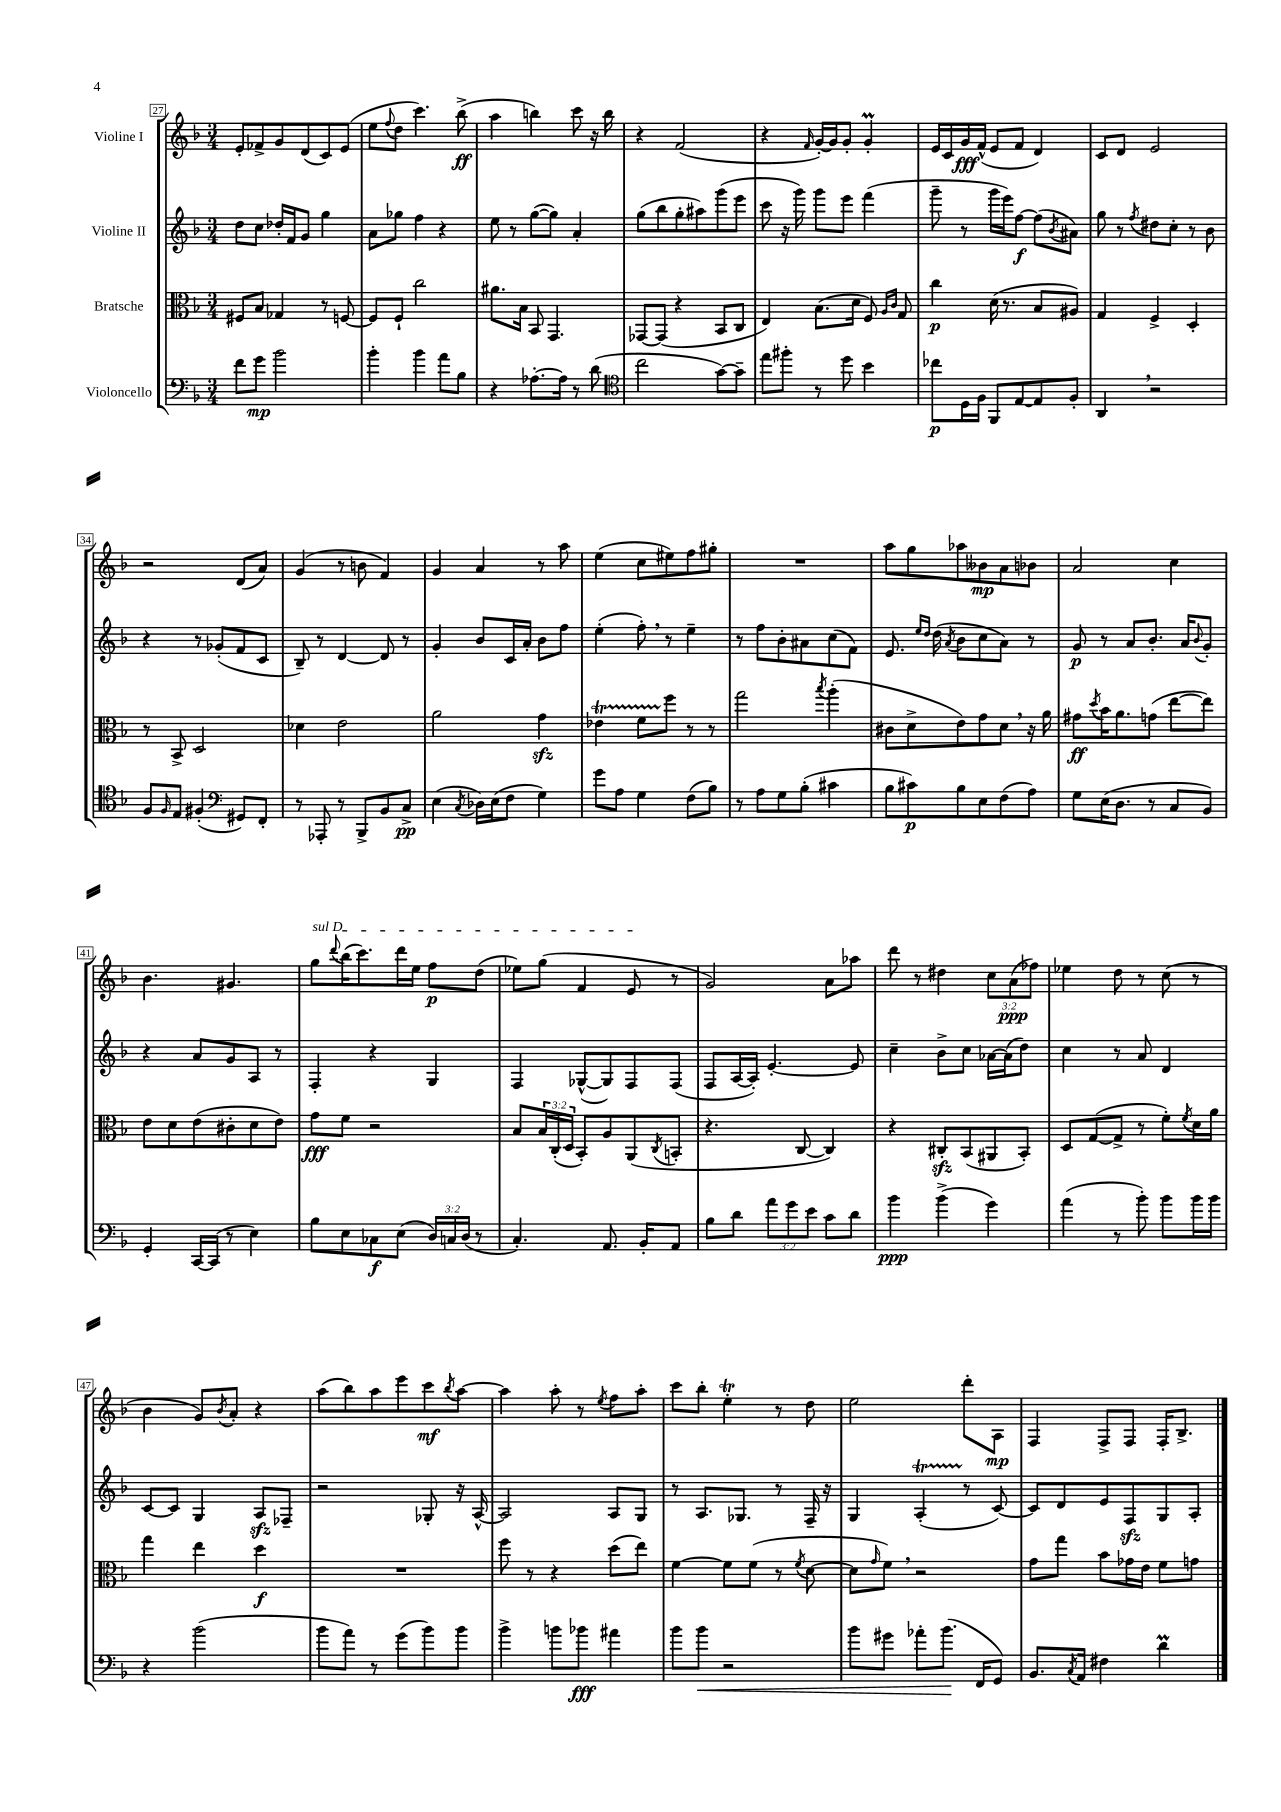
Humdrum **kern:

**kern	**dynam	**kern	**dynam	**kern	**dynam	**kern	**dynam
*part4	*part4	*part3	*part3	*part2	*part2	*part1	*part1
*staff4	*staff4	*staff3	*staff3	*staff2	*staff2	*staff1	*staff1
*I"Violoncello	*	*I"Bratsche	*	*I"Violine II	*	*I"Violine I	*
*clefF4	*	*clefC3	*	*clefG2	*	*clefG2	*
*k[b-]	*	*k[b-]	*	*k[b-]	*	*k[b-]	*
*M3/4	*	*M3/4	*	*M3/4	*	*M3/4	*
=27	=27	=27	=27	=27	=27	=27	=27
8f\L	.	8F#X/L	.	8dd\L	.	8e'/L	.
8g\J	mp	8B-/J	.	8cc\J	.	8f-X^/	.
2b-\	.	4G-X/	.	16dd-X'/LL	.	8g/	.
.	.	.	.	16f/J	.	.	.
.	.	.	.	8g/J	.	(8d/	.
.	.	8r	.	4gg\	.	8c/)	.
.	.	[8Fn/	.	.	.	(8e/J	.
=28	=28	=28	=28	=28	=28	=28	=28
4b-'\	.	8F/L]	.	8a\L	.	8ee\L	.
.	.	.	.	.	.	8qqff/	.
.	.	8F`/J	.	8gg-X\J	.	8dd\J	.
4b-\	.	2cc\	.	4ff\	.	4.ccc\)	.
8a\L	.	.	.	4r	.	.	.
8B-\J	.	.	.	.	.	(8bb-^\	ff
=29	=29	=29	=29	=29	=29	=29	=29
4r	.	8.a#X\L	.	8ee\	.	4aa\	.
.	.	.	.	8r	.	.	.
.	.	16B-\Jk	.	.	.	.	.
[8.A-X'\L	.	8BB-/	.	([8gg\L	.	4bbn\)	.
.	.	4.GG/	.	8gg\J])	.	.	.
16A-\Jk]	.	.	.	.	.	.	.
8r	.	.	.	4a'/	.	8ccc\	.
(8d\	.	.	.	.	.	16r	.
.	.	.	.	.	.	16bb\	.
=30	=30	=30	=30	=30	=30	=30	=30
*clefC4	*	*	*	*	*	*	*
2cc\	.	[8GG-X/L	.	(8gg\L	.	4r	.
.	.	(8GG-/J]	.	8bb-\	.	.	.
.	.	4r	.	8gg'\	.	(2f/	.
.	.	.	.	8aa#X\)	.	.	.
[8g\L)	.	8BB-/L	.	(8ggg\	.	.	.
8g~\J]	.	8C/J	.	8eee\J	.	.	.
=31	=31	=31	=31	=31	=31	=31	=31
8ee\L	.	4E/)	.	8ccc\	.	4r	.
8ff#X'\J	.	.	.	16r	.	.	.
.	.	.	.	16ggg\)	.	.	.
.	.	.	.	.	.	16qqf/	.
8r	.	(8.B-\L	.	8ggg\L	.	[16g'/LL)	.
.	.	.	.	.	.	16g/J]	.
8dd\	.	.	.	8eee\J	.	8g'/J	.
.	.	16d\Jk	.	.	.	.	.
4b-\	.	8F/)	.	(4fff\	.	4gM'/	.
.	.	16qqA/LL	.	.	.	.	.
.	.	16qqc/JJ	.	.	.	.	.
.	.	8G/	.	.	.	.	.
=32	=32	=32	=32	=32	=32	=32	=32
8cc-X\L	p	4cc\	p	8ggg~\	.	16e/LL	.
.	.	.	.	.	.	16c/	.
16D\L	.	.	.	8r	.	16g/	fff
16F\JJ	.	.	.	.	.	(16f^^/JJ	.
8FF/L	.	(16d\	.	16ggg\LL	.	8e/L	.
.	.	8.r	.	16eee\J)	.	.	.
[8E/	.	.	.	[8ff\J	f	8f/J	.
8E/]	.	8B-/L	.	(8ff\L]	.	4d/)	.
.	.	.	.	8qb-/	.	.	.
8F'/J	.	8A#X/J)	.	8a#X\J)	.	.	.
=33	=33	=33	=33	=33	=33	=33	=33
4AA,/	.	4G/	.	8gg\	.	8c/L	.
.	.	.	.	8r	.	8d/J	.
.	.	.	.	8qff/	.	.	.
2r	.	4F^/	.	8dd#X\L	.	2e/	.
.	.	.	.	8cc'\J	.	.	.
.	.	4D'/	.	8r	.	.	.
.	.	.	.	8b-\	.	.	.
!!LO:LB:g=z
=34	=34	=34	=34	=34	=34	=34	=34
8F/L	.	8r	.	4r	.	2r	.
16qqF/	.	.	.	.	.	.	.
8E/J	.	8BB-^/	.	.	.	.	.
(4F#X'/	.	2D/	.	8r	.	.	.
.	.	.	.	(8g-X'/L	.	.	.
*clefF4	*	*	*	*	*	*	*
8GG#X/L)	.	.	.	8f/	.	(8d/L	.
8FF'/J	.	.	.	8c/J	.	8a/J)	.
=35	=35	=35	=35	=35	=35	=35	=35
8r	.	4d-X\	.	8B-~/)	.	(4g/	.
8AAA-X'/	.	.	.	8r	.	.	.
8r	.	2e\	.	[4d/	.	8r	.
8BBB-^/L	.	.	.	.	.	8bn\	.
8BB-/	.	.	.	8d/]	.	4f/)	.
8C^/J	pp	.	.	8r	.	.	.
=36	=36	=36	=36	=36	=36	=36	=36
(4E\	.	2a\	.	4g'/	.	4g/	.
8qC/	.	.	.	.	.	.	.
16D-X\LL)	.	.	.	8b-/L	.	4a/	.
(16E\J	.	.	.	.	.	.	.
8F\J	.	.	.	16c/L	.	.	.
.	.	.	.	16a'/JJ	.	.	.
4G\)	.	4gzz\	.	8b-\L	.	8r	.
.	.	.	.	8ff\J	.	8aa\	.
=37	=37	=37	=37	=37	=37	=37	=37
8g\L	.	4e-XT\	.	(4ee'\	.	(4ee\	.
8A\J	.	.	.	.	.	.	.
4G\	.	8fTTT\L	.	8ff',\)	.	8cc\L	.
.	.	8ff\J	.	8r	.	8ee#X\)	.
(8F\L	.	8r	.	4ee~\	.	8ff\	.
8B-\J)	.	8r	.	.	.	8gg#X'\J	.
=38	=38	=38	=38	=38	=38	=38	=38
8r	.	2gg\	.	8r	.	2.r	.
8A\L	.	.	.	8ff\L	.	.	.
8G\	.	.	.	8b-'\	.	.	.
(8B-'\J	.	.	.	8a#X\	.	.	.
.	.	8qbb-/	.	.	.	.	.
4c#X\	.	(4aa'\	.	(8cc\	.	.	.
.	.	.	.	8f\J)	.	.	.
=39	=39	=39	=39	=39	=39	=39	=39
8B-\L	.	8c#X\L	.	8.e/	.	8aa\L	.
8c#X\)	p	8d^\	.	.	.	8gg\	.
.	.	.	.	16qqee/LL	.	.	.
.	.	.	.	16qqdd/JJ	.	.	.
.	.	.	.	(16dd\	.	.	.
.	.	.	.	8qa/	.	.	.
8B-\	.	8e\)	.	8b-\L	.	8aa-X\	.
8E\	.	8g\	.	8cc\	.	8b--X\	mp
(8F\	.	8d,\J	.	8a\J)	.	8a\	.
8A\J)	.	16r	.	8r	.	8b-X\J	.
.	.	16a\	.	.	.	.	.
=40	=40	=40	=40	=40	=40	=40	=40
8G\L	.	8g#X\L	ff	8g/	p	2a/	.
.	.	8qdd/	.	.	.	.	.
(16E\K	.	16b-\K	.	8r	.	.	.
8.D\J	.	8.a\	.	.	.	.	.
.	.	.	.	8a/L	.	.	.
8r	.	(8gn\J	.	8.b-'/J	.	.	.
8C/L	.	[8ee\L	.	.	.	4cc\	.
.	.	.	.	16a/KL	.	.	.
.	.	.	.	8qqb-/	.	.	.
8BB-/J)	.	8ee\J])	.	8g'/J	.	.	.
!!LO:LB:g=z
=41	=41	=41	=41	=41	=41	=41	=41
4GG'/	.	8e\L	.	4r	.	4.b-\	.
.	.	8d\	.	.	.	.	.
[16CC/LL	.	(8e\	.	8a/L	.	.	.
(16CC/JJ]	.	.	.	.	.	.	.
8r	.	8c#X'\	.	8g/	.	4.g#X/	.
4E\)	.	8d\	.	8A/J	.	.	.
.	.	8e\J)	.	8r	.	.	.
=42	=42	=42	=42	=42	=42	=42	=42
!	!	!	!	!	!	!LO:TX:a:i:t=sul D	!
8B-\L	.	8g\L	fff	4F'/	.	8gg\L	.
.	.	.	.	.	.	8qqddd/	.
8E\	.	8f\J	.	.	.	(16bb-\K	.
.	.	.	.	.	.	8.ccc\)	.
8C-X\	f	2r	.	4r	.	.	.
(8E\J	.	.	.	.	.	16ddd\L	.
.	.	.	.	.	.	16ee\JJ	.
24D/LL)	.	.	.	4G/	.	8ff\L	p
24Cn/	.	.	.	.	.	.	.
(24D/JJ	.	.	.	.	.	.	.
8r	.	.	.	.	.	(8dd\J	.
=43	=43	=43	=43	=43	=43	=43	=43
4.C'/)	.	8B-/L	.	4F/	.	8ee-X\L)	.
.	.	24B-/L	.	.	.	(8gg\J	.
.	.	(24C'/	.	.	.	.	.
.	.	24D/JJ	.	.	.	.	.
.	.	8BB-'/L)	.	([8G-X^^/L	.	4f/	.
8.AA/	.	8A/	.	8G-/])	.	.	.
.	.	(8AA/	.	8F/	.	8e/	.
16BB-'/KL	.	.	.	.	.	.	.
.	.	8qC/	.	.	.	.	.
8AA/J	.	8BBn'/J	.	(8F/J	.	8r	.
=44	=44	=44	=44	=44	=44	=44	=44
8B-\L	.	4.r	.	8F/L	.	2g/)	.
8d\J	.	.	.	[16A/L	.	.	.
.	.	.	.	16A'/JJ])	.	.	.
12a\L	.	.	.	[4.e'/	.	.	.
12g\	.	.	.	.	.	.	.
.	.	[8C/	.	.	.	.	.
12e\J	.	.	.	.	.	.	.
8c\L	.	4C/])	.	.	.	8a\L	.
8d\J	.	.	.	8e/]	.	8aa-X\J	.
=45	=45	=45	=45	=45	=45	=45	=45
4b-\	ppp	4r	.	4cc~\	.	8ddd\	.
.	.	.	.	.	.	8r	.
(4b-^\	.	8C#Xzz'/L	.	8b-^\L	.	4dd#X\	.
.	.	(8BB-/	.	8cc\J	.	.	.
4g\)	.	8AA#X/	.	[16a-X\LL	.	12cc\L	.
.	.	.	.	(16a-\J]	.	.	.
.	.	.	.	.	.	(12a\	ppp
.	.	8BB-'/J)	.	8dd\J)	.	.	.
.	.	.	.	.	.	12ff-X\J)	.
=46	=46	=46	=46	=46	=46	=46	=46
(4a\	.	8D/L	.	4cc\	.	4ee-X\	.
.	.	([8G/	.	.	.	.	.
8r	.	8G^/J]	.	8r	.	8dd\	.
8b-'\)	.	8r	.	8a/	.	8r	.
8b-\L	.	8f'\L)	.	4d/	.	(8cc\	.
.	.	8qf/	.	.	.	.	.
16b-\L	.	16d\L	.	.	.	8r	.
16b-\JJ	.	16a\JJ	.	.	.	.	.
!!LO:LB:g=z
=47	=47	=47	=47	=47	=47	=47	=47
4r	.	4gg\	.	[8c/L	.	4b-\	.
.	.	.	.	8c/J]	.	.	.
(2b-\	.	4ee\	.	4G/	.	8g/L)	.
.	.	.	.	.	.	8qb-/	.
.	.	.	.	.	.	8a'/J	.
.	.	4dd\	f	8Azz/L	.	4r	.
.	.	.	.	8F-X~/J	.	.	.
=48	=48	=48	=48	=48	=48	=48	=48
8b-\L	.	2.r	.	2r	.	(8aa\L	.
8a\J)	.	.	.	.	.	8bb-\)	.
8r	.	.	.	.	.	8aa\	.
(8g\L	.	.	.	.	.	8eee\	.
8b-\)	.	.	.	8G-X'/	.	8ccc\	mf
.	.	.	.	.	.	8qbb-/	.
8b-\J	.	.	.	16r	.	[8aa\J	.
.	.	.	.	[16A^^/	.	.	.
=49	=49	=49	=49	=49	=49	=49	=49
4b-^\	.	8ff\	.	2A/]	.	4aa\]	.
.	.	8r	.	.	.	.	.
8bn\L	.	4r	.	.	.	8aa'\	.
8b-X\J	fff	.	.	.	.	8r	.
.	.	.	.	.	.	8qee/	.
4a#X\	.	(8dd\L	.	8A/L	.	8ff\L	.
.	.	8ee\J)	.	8G/J	.	8aa'\J	.
=50	=50	=50	=50	=50	=50	=50	=50
8b-\L	.	[4f\	.	8r	.	8ccc\L	.
!	!LO:HP:b	!	!	!	!	!	!
8b-\J	<	.	.	8.A/L	.	8bb-'\J	.
2r	.	8f\L]	.	.	.	4eet'\	.
.	.	.	.	8.G-X/J	.	.	.
.	.	(8f\J	.	.	.	.	.
.	.	8r	.	8r	.	8r	.
.	.	8qf/	.	.	.	.	.
.	.	[8d\	.	16F~/	.	8dd\	.
.	.	.	.	16r	.	.	.
=51	=51	=51	=51	=51	=51	=51	=51
8b-\L	.	8d\L]	.	4G/	.	2ee\	.
.	.	16qqg/	.	.	.	.	.
8g#X\J	.	8f,\J)	.	.	.	.	.
8a-X'\L	.	2r	.	(4At'/	.	.	.
(8.b-\J	.	.	.	.	.	.	.
.	.	.	.	8r	.	8ddd'\L	.
16FF/KL	[	.	.	.	.	.	.
8GG/J)	.	.	.	[8c/)	.	8A\J	mp
=52	=52	=52	=52	=52	=52	=52	=52
8.BB-/L	.	8g\L	.	8c/L]	.	4F/	.
.	.	8gg\J	.	8d/	.	.	.
8qC/	.	.	.	.	.	.	.
16AA/Jk	.	.	.	.	.	.	.
4F#X\	.	8b-\L	.	8e/	.	8F^/L	.
.	.	16g-X\L	.	8Fzz/	.	8F/J	.
.	.	16e\JJ	.	.	.	.	.
4dM\	.	8f\L	.	8G/	.	16F'/KL	.
.	.	.	.	.	.	8.B-^/J	.
.	.	8gn\J	.	8A'/J	.	.	.
==	==	==	==	==	==	==	==
*-	*-	*-	*-	*-	*-	*-	*-
